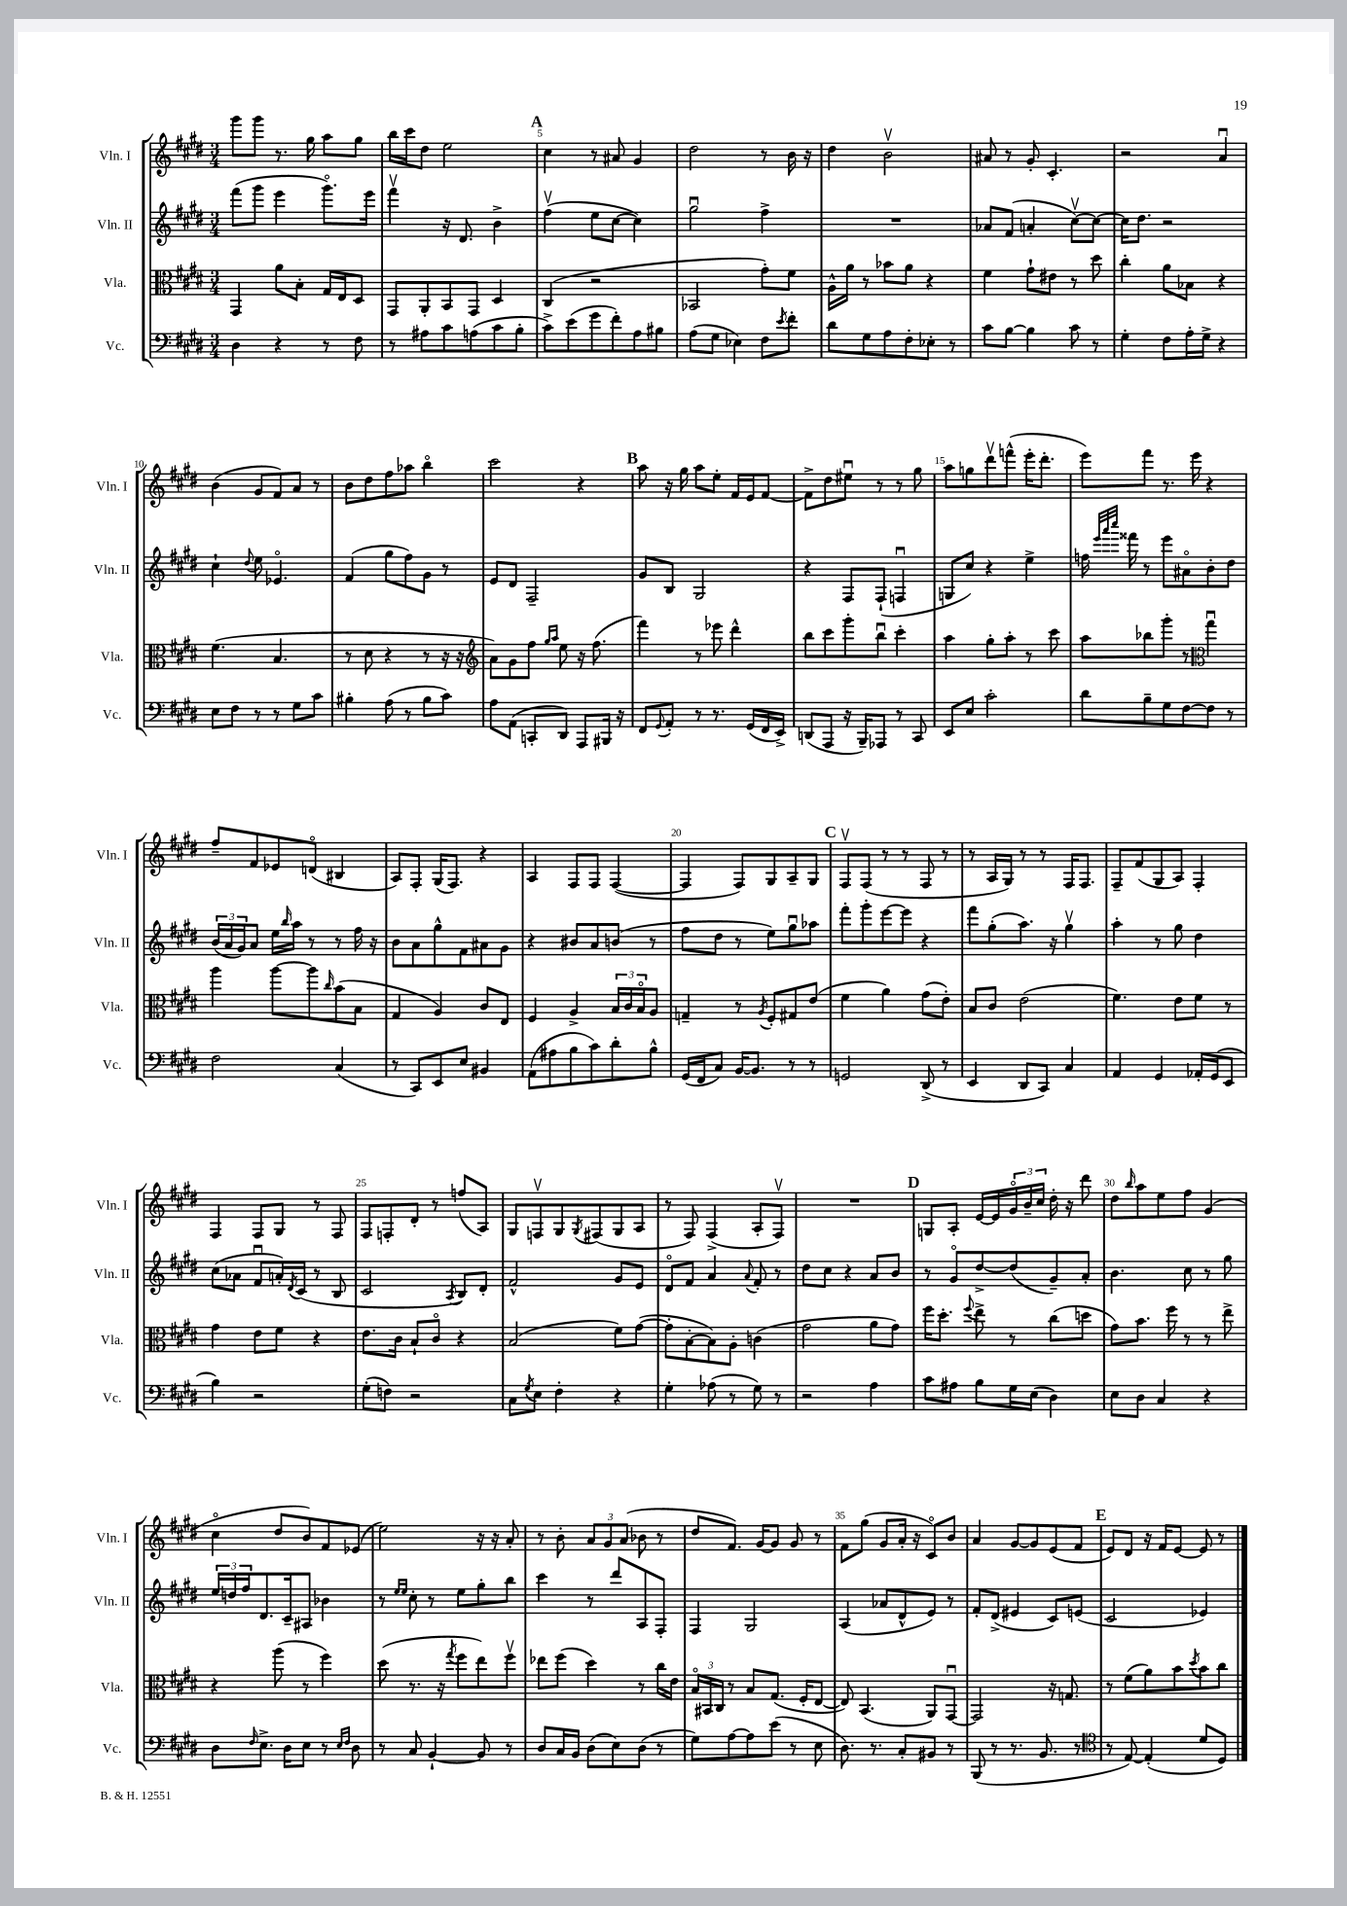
<<
\new StaffGroup <<
\new Staff = "s0" \with { instrumentName = "Vln. I" shortInstrumentName = "Vln. I" } {
    \clef treble \key e \major \numericTimeSignature \time 3/4
    gis'''8 gis'''8 r8. gis''16 a''8 gis''8 |
    b''16 cis'''16 dis''8 e''2 |
    \mark \markup { \bold "A" } cis''4 r8 ais'8 gis'4 |
    dis''2 r8 b'16 r16 |
    dis''4 b'2\upbow |
    ais'8 r8 gis'8-. cis'4.-. |
    r2 a'4\downbow |
    b'4( gis'8 fis'8) a'8 r8 |
    b'8 dis''8 fis''8 aes''8 b''4\flageolet |
    cis'''2 r4 |
    \mark \markup { \bold "B" } a''8 r16 gis''16 a''8 e''8-. fis'16 e'16 fis'8~ |
    fis'8-> dis''8 eis''8\downbow r8 r8 gis''8 |
    a''8 g''8 dis'''8\upbow f'''8-^( e'''16-. dis'''8.-. |
    e'''8) fis'''8 r8. e'''16 r4 |
    fis''8-- fis'8 ees'8 d'8\flageolet( bis4 |
    a8) fis8-. gis16( fis8.) r4 |
    a4 fis8 fis8 fis4~( |
    fis4 fis8) gis8 a8-- gis8 |
    \mark \markup { \bold "C" } fis8\upbow fis8( r8 r8 fis8 r8 |
    r8 a16 gis16) r8 r8 fis16 fis8. |
    fis8-- fis'8( gis8 a8) fis4-. |
    fis4 fis8 gis8 r8 fis8 |
    fis8 f8-. dis'8-. r8 f''8( a8) |
    gis8 f8\upbow gis8 \acciaccatura { gis8 } fis8( gis8 a8 |
    r8 fis8) fis4->( a8-. fis8\upbow) |
    R2. |
    \mark \markup { \bold "D" } g8 a8-. e'16~ e'16 \tuplet 3/2 { gis'16\flageolet b'16-- cis''16 } dis''16-. r16 dis'''8 |
    dis''8 \grace { b''16 } a''8 e''8 fis''8 gis'4( |
    cis''4\flageolet dis''8 b'8) fis'8 ees'8( |
    e''2) r16 r16 a'8-. |
    r8 b'8-. \tuplet 3/2 { a'8 gis'8 a'8( } bes'8 r8 |
    dis''8 fis'8.) gis'16~ gis'8 gis'8 r8 |
    fis'8 gis''8( gis'8 a'16-. r16 cis'8\flageolet) b'8 |
    a'4 gis'8~ gis'8 e'8( fis'8 |
    \mark \markup { \bold "E" } e'8) dis'8 r16 fis'16 e'8~ e'8 r8 \bar "|." |
}
\new Staff = "s1" \with { instrumentName = "Vln. II" shortInstrumentName = "Vln. II" } {
    \clef treble \key e \major \numericTimeSignature \time 3/4
    fis'''8( gis'''8 e'''4 gis'''8.\flageolet) e'''16 |
    fis'''4\upbow r16 dis'8. b'4-> |
    \mark \markup { \bold "A" } fis''4\upbow( e''8 cis''8~ cis''4) |
    gis''2\downbow fis''4-> |
    R2. |
    aes'8 fis'8( a'4-. cis''8~\upbow) cis''8~ |
    cis''16 dis''8. r2 |
    cis''4-! \appoggiatura { dis''8 } e''8 ees'4.\flageolet |
    fis'4( gis''8 fis''8) gis'8 r8 |
    e'8 dis'8 fis2-- |
    \mark \markup { \bold "B" } gis'8 b8 gis2 |
    r4 fis8 fis8-!( f4\downbow |
    g8 cis''8) r4 e''4-> |
    f''16 \grace { e'''32 a'''32 cis''''32 } fisis'''16 r8 e'''8 ais'8\flageolet b'8-. dis''8 |
    \tuplet 3/2 { b'16( a'16 gis'16) } a'8 e''16 \grace { b''16 } a''16 r8 r8 fis''16 r16 |
    b'8 a'8 gis''8-^ fis'8 ais'8 gis'8 |
    r4 bis'8 a'8 b'8( r8 |
    fis''8 dis''8 r8 e''8) gis''8\downbow aes''8 |
    \mark \markup { \bold "C" } fis'''8-. gis'''8-. e'''8~ e'''8 r4 |
    fis'''8 gis''8-.( a''8.) r16 gis''4\upbow |
    a''4-. r8 gis''8 dis''4 |
    cis''8( aes'8 fis'8\downbow a'16-.) \acciaccatura { dis'8 } cis'16( r8 b8 |
    cis'2 \acciaccatura { a8 } b8) dis'8-. |
    fis'2-^ gis'8 e'8 |
    dis'8\flageolet fis'8 a'4 \appoggiatura { a'8 } fis'8-. r8 |
    dis''8 cis''8 r4 a'8 b'8 |
    \mark \markup { \bold "D" } r8 gis'8\flageolet dis''8~-> dis''8( gis'8--) a'8-. |
    b'4. cis''8 r8 gis''8 |
    \tuplet 3/2 { e''16 d''16 fis''16 } dis'8. cis'16-- ais8 bes'4 |
    r8 \grace { e''16 e''16 } cis''8-. r8 e''8 gis''8-. b''8 |
    cis'''4 r8 dis'''8 a8 fis8-. |
    fis4 gis2 |
    a4( aes'8 dis'8-^ e'8) r8 |
    fis'8-. dis'8->( eis'4 cis'8) e'8( |
    \mark \markup { \bold "E" } cis'2 ees'4) \bar "|." |
}
\new Staff = "s2" \with { instrumentName = "Vla." shortInstrumentName = "Vla." } {
    \clef alto \key e \major \numericTimeSignature \time 3/4
    gis,4 a'8 b8-. gis16 e16 dis8 |
    gis,8 a,8-. b,8 gis,8 dis4 |
    \mark \markup { \bold "A" } cis4( r2 |
    bes,2 gis'8-.) fis'8 |
    a16-^ a'16 r8 bes'8 a'8 r4 |
    fis'4 gis'8-! eis'8 r8 dis''8 |
    cis''4-. a'8 bes8 r4 |
    fis'4.( b4. |
    r8 dis'8 r4 r8 r16 r16 |
    \clef treble a'8) gis'8 fis''8 \grace { gis''16 a''16 } e''8 r16 fis''8.( |
    \mark \markup { \bold "B" } fis'''4) r8 ees'''8 dis'''4-^ |
    b''8 cis'''8 gis'''8-. b''8\downbow cis'''4-. |
    a''4 gis''8-. a''8-. r8 cis'''8 |
    a''8 bes''8 gis'''8-. r8 \clef alto gis''4\downbow |
    a''4 a''8~ a''8 \grace { cis''16 } b'8( b8 |
    gis4 a4) cis'8 e8 |
    fis4 a4-> \tuplet 3/2 { b16 cis'16 b16\flageolet } a8 |
    g4-- r8 \acciaccatura { a8 } fis8-. gis8 e'8( |
    \mark \markup { \bold "C" } fis'4 a'4) gis'8( e'8-.) |
    b8 cis'8 e'2( |
    fis'4.) e'8 fis'8 r8 |
    gis'4 e'8 fis'8 r4 |
    e'8. cis'16 b8-! cis'8\flageolet r4 |
    b2( fis'8) gis'8~( |
    gis'8-. b8~-. b8) a8-. c'4( |
    gis'2 a'8 gis'8) |
    \mark \markup { \bold "D" } fis''16 dis''8.-. \appoggiatura { fis''8 } e''8-> r8 cis''8( d''8 |
    gis'8) b'8. fis''16 r8 r8 e''8-> |
    r4 a''8( r8 fis''4) |
    dis''8( r8. r16 \acciaccatura { gis''8 } fis''8 e''8) fis''8\upbow |
    ees''8 fis''8( dis''4) r8 cis''16 e'16 |
    \tuplet 3/2 { b16\flageolet bis,16 cis16 } r8 b8 gis8.( fis16-. e8~ |
    e8) b,4.( a,8) gis,8~\downbow |
    gis,2 r16 g8. |
    \mark \markup { \bold "E" } r8 fis'8( a'8) b'8 \acciaccatura { dis''8 } b'8 cis''8 \bar "|." |
}
\new Staff = "s3" \with { instrumentName = "Vc." shortInstrumentName = "Vc." } {
    \clef bass \key e \major \numericTimeSignature \time 3/4
    dis4 r4 r8 fis8 |
    r8 ais8 cis'8 a8( cis'8 b8-. |
    \mark \markup { \bold "A" } cis'8->) e'8( gis'8 fis'8-.) a8 bis8 |
    a8( gis8 ees4) fis8 \acciaccatura { e'8 } fis'8-. |
    dis'8 gis8 a8 fis8-. ees8-. r8 |
    cis'8 b8~ b4 cis'8 r8 |
    gis4-. fis8 a16-. gis16-> r4 |
    e8 fis8 r8 r8 gis8 cis'8 |
    bis4-. a8( r8 bis8 cis'8) |
    a8 a,8( c,8-. dis,8) a,,8 bis,,16 r16 |
    \mark \markup { \bold "B" } fis,8 \appoggiatura { gis,8 } a,8-. r8 r8. gis,16( fis,16 e,16->) |
    d,8( a,,8 r16 b,,16--) aes,,8 r8 cis,8 |
    e,8 e8 cis'2-. |
    dis'8 b8-- gis8 fis8~ fis8 r8 |
    fis2 cis4( |
    r8 cis,8) e,8 e8 bis,4 |
    a,8( ais8 b8 cis'8) dis'8-. b8-^ |
    gis,16( fis,16 cis8) b,16~ b,8. r8 r8 |
    \mark \markup { \bold "C" } g,2 dis,8->( r8 |
    e,4 dis,8 cis,8) cis4 |
    a,4 gis,4 aes,16-. gis,16( e,8 |
    b4) r2 |
    gis8-.( f8) r2 |
    cis8 \acciaccatura { gis8 } e8 fis4-. r4 |
    gis4-. aes8( r8 gis8) r8 |
    r2 a4 |
    \mark \markup { \bold "D" } cis'8 ais8 b8 gis16 e16( dis4) |
    e8 dis8 cis4 r4 |
    dis8 \grace { fis16 } e8.-> dis16 e8 r8 \grace { e16 fis16 } dis8 |
    r8 cis8 b,4~-! b,8 r8 |
    dis8 cis16 b,16 dis8( e8) dis8( r8 |
    gis8) a8~ a8 e'8( r8 e8 |
    dis8.) r8. cis8-. bis,8 r8 |
    b,,8( r8 r8. b,8. r8 |
    \mark \markup { \bold "E" } \clef tenor r8 e8~) e4-.( dis'8 dis8) \bar "|." |
}
>>
>>
\layout { \context { \Score currentBarNumber = #3 \override BarNumber.break-visibility = ##(#f #t #t) barNumberVisibility = #(every-nth-bar-number-visible 5) } }
